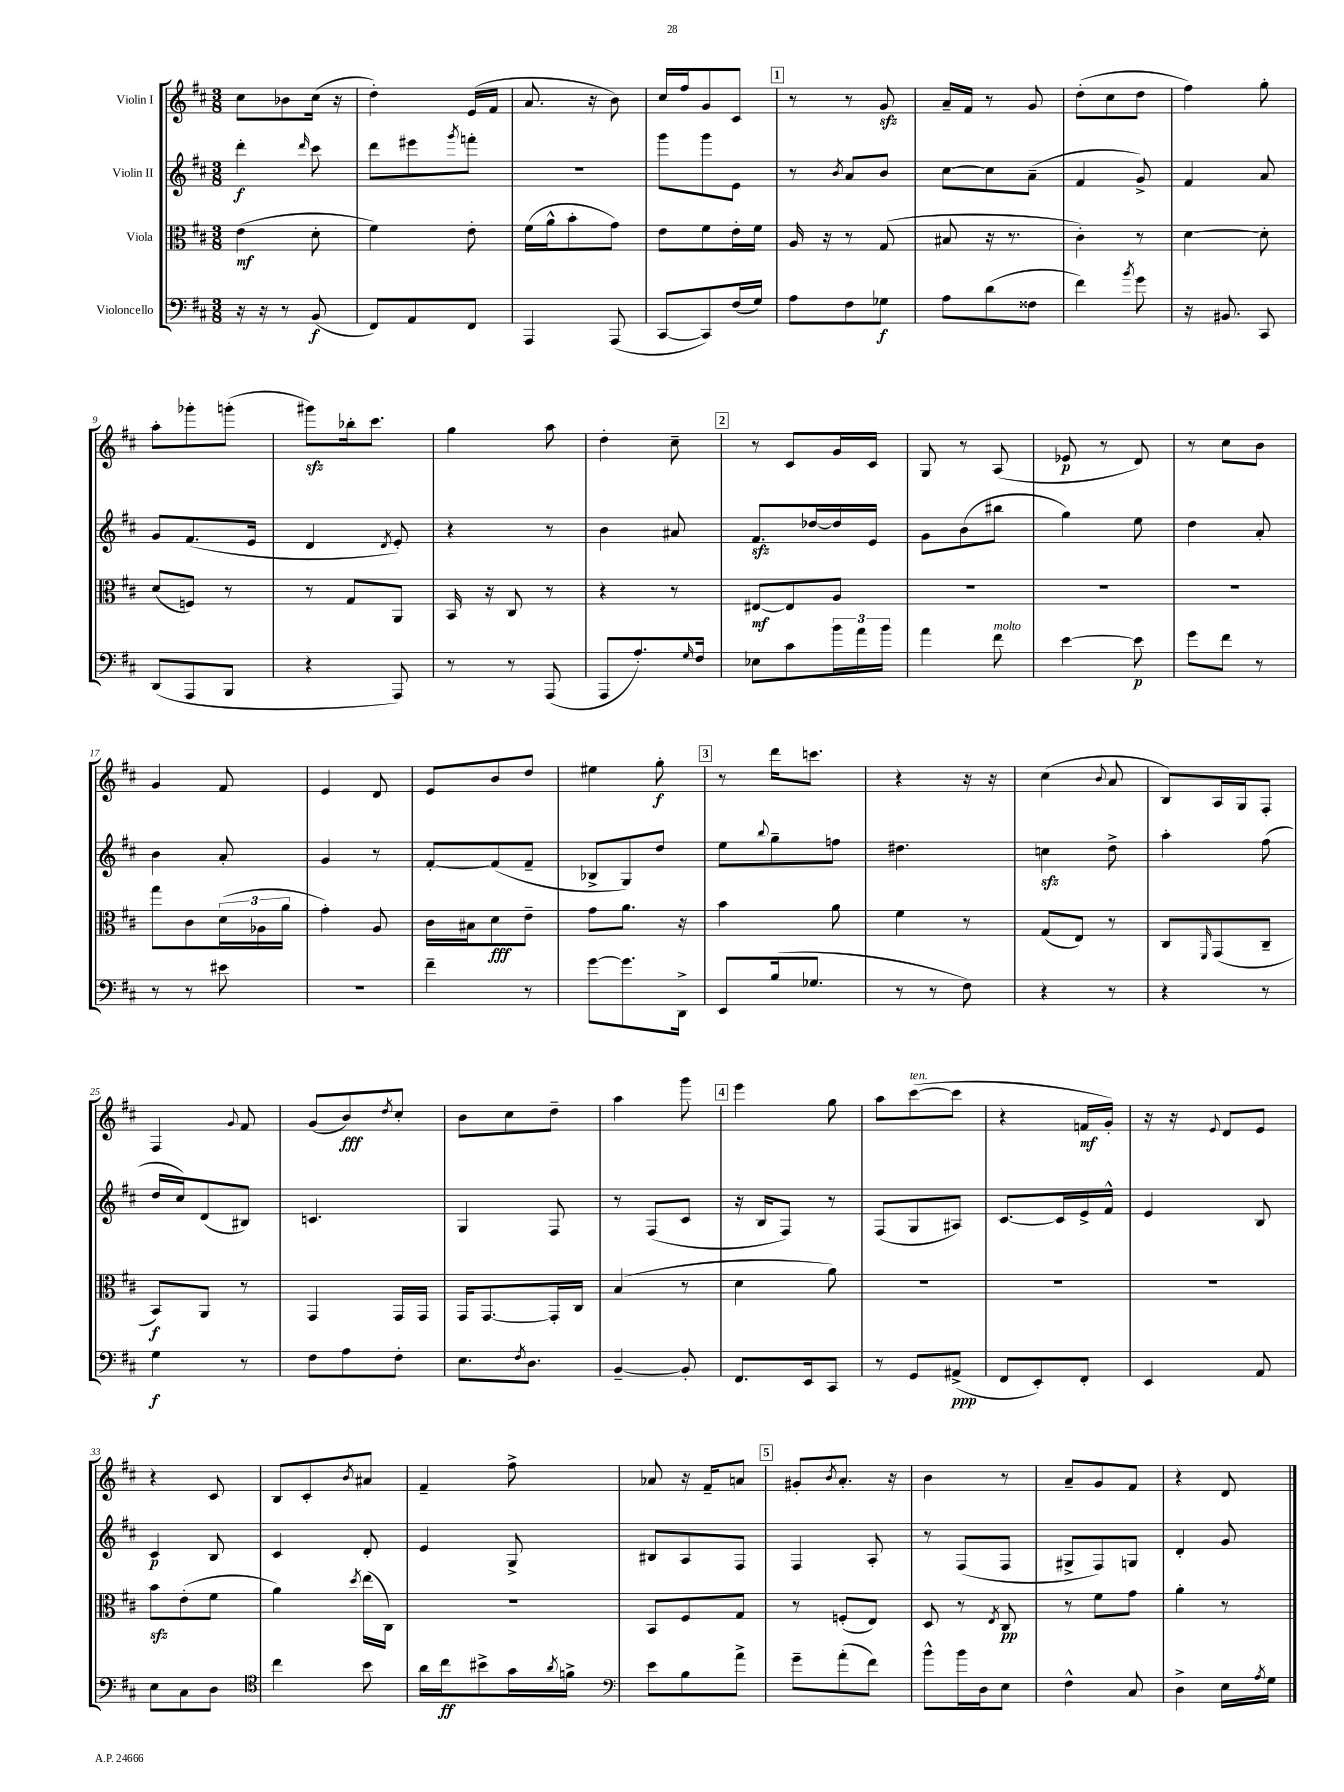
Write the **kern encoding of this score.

**kern	**kern	**kern	**kern
*staff4	*staff3	*staff2	*staff1
*clefF4	*clefC3	*clefG2	*clefG2
*k[f#c#]	*k[f#c#]	*k[f#c#]	*k[f#c#]
*M3/8	*M3/8	*M3/8	*M3/8
16r	(4e	4ddd'	8cc#
16r	.	.	.
8r	.	.	8b-
.	.	16qqddd	.
(8BB	8d'	8ccc#	(16cc#
.	.	.	16r
=	=	=	=
8FF#)	4f#)	8ddd	4dd')
8AA	.	8eee#	.
.	.	8qggg	.
8FF#	8e'	8fff'	(16e
.	.	.	16f#
=	=	=	=
4AAA	(16f#	4.r	8.a
.	16a^^	.	.
.	8b'	.	.
.	.	.	16r
(8AAA	8g)	.	8b)
=	=	=	=
[8CC#	8e	8ggg	16cc#
.	.	.	16ff#
8CC#])	8f#	8ggg	8g
(16F#	16e'	8e	8c#
16G)	16f#	.	.
=	=	=	=
8A	16A	8r	8r
.	16r	.	.
.	.	8qb	.
8F#	8r	8a	8r
8G-	(8G	8b	8g
=	=	=	=
8A	8B#	[8cc#	16a~
.	.	.	16f#
(8d	16r	8cc#]	8r
.	8.r	.	.
8F##	.	(8a~	8g
=	=	=	=
4f#)	4c#')	4f#	(8dd'
.	.	.	8cc#
8qb	.	.	.
8g	8r	8g^)	8dd
=	=	=	=
16r	[4d	4f#	4ff#)
8.BB#	.	.	.
8CC#	8d']	8a	8gg'
=	=	=	=
(8DD	(8d	8g	8aa'
8AAA	8F)	(8.f#	8ggg-'
8BBB	8r	.	(8ggg'
.	.	16e	.
=	=	=	=
4r	8r	4d	8ggg#)
.	8G	.	16bb-'
.	.	.	8.ccc#
.	.	8qd	.
8AAA)	8AA	8e')	.
=	=	=	=
8r	16BB	4r	4gg
.	16r	.	.
8r	8C#	.	.
(8AAA	8r	8r	8aa
=	=	=	=
8AAA	4r	4b	4dd'
8.A')	.	.	.
.	8r	8a#	8cc#~
16qqG	.	.	.
16F#	.	.	.
=	=	=	=
8E-	[8E#	8.f#	8r
8c#	8E#]	.	8c#
.	.	[16dd-	.
24b	8A	16dd-]	16g
24a	.	.	.
.	.	16e	16c#
24b	.	.	.
=	=	=	=
4a	4.r	8g	8G
.	.	(8b	8r
8f#	.	8bb#	(8A
=	=	=	=
[4e	4.r	4gg)	8e-
.	.	.	8r
8e]	.	8ee	8d)
=	=	=	=
8g	4.r	4dd	8r
8f#	.	.	8cc#
8r	.	8a'	8b
=	=	=	=
8r	8gg	4b	4g
8r	8c#	.	.
8e#	(24d	8a'	8f#
.	24A-	.	.
.	24a	.	.
=	=	=	=
4.r	4g')	4g	4e
.	8A	8r	8d
=	=	=	=
4f#~	16c#	[8f#'	8e
.	16B#	.	.
.	8d	(8f#]	8b
8r	8e~	8f#~	8dd
=	=	=	=
[8g	8g	8B-^	4ee#
8.g]	8.a	8G)	.
.	.	8dd	8gg'
16DD^	16r	.	.
=	=	=	=
8EE	4b	8ee	8r
.	.	8qqbb	.
(16B	.	8gg~	16ddd
8.G-	.	.	8.ccc
.	8a	8ff	.
=	=	=	=
8r	4f#	4.dd#	4r
8r	.	.	.
8F#)	8r	.	16r
.	.	.	16r
=	=	=	=
4r	(8G	4cc	(4cc#
.	8E)	.	.
.	.	.	8qqb
8r	8r	8dd^	8a
=	=	=	=
4r	8C#	4aa'	8B)
.	16qqFF#	.	.
.	(8GG	.	16A
.	.	.	16G
8r	8C#~	(8ff#	8F#'
=	=	=	=
4G	8BB)	16dd	4F#
.	.	16cc#)	.
.	8AA	(8d	.
.	.	.	8qqg
8r	8r	8B#)	8f#
=	=	=	=
8F#	4GG	4.c	(8g
8A	.	.	8b)
.	.	.	8qdd
8F#'	16GG	.	8cc#'
.	16GG	.	.
=	=	=	=
8.E	16GG	4G	8b
.	[8.GG	.	.
.	.	.	8cc#
8qF#	.	.	.
8.D	.	.	.
.	16GG']	8F#	8dd~
.	16C#	.	.
=	=	=	=
[4BB~	(4B	8r	4aa
.	.	(8F#	.
8BB']	8r	8c#	8ggg
=	=	=	=
8.FF#	4d	16r	4eee
.	.	16B	.
.	.	8F#)	.
16EE	.	.	.
8CC#	8a)	8r	8gg
=	=	=	=
8r	4.r	(8F#	8aa
8GG	.	8G	([8ccc#
(8AA#^	.	8A#)	8ccc#]
=	=	=	=
8FF#	4.r	[8.c#	4r
8EE')	.	.	.
.	.	16c#]	.
8FF#'	.	16e^	16f
.	.	16f#^^	16g')
=	=	=	=
4EE	4.r	4e	16r
.	.	.	16r
.	.	.	8qqe
.	.	.	8d
8AA	.	8B	8e
=	=	=	=
8E	8b	4c#	4r
8C#	(8e'	.	.
8D	8f#	8B	8c#
=	=	=	=
*clefC4	*	*	*
4cc#	4a)	4c#	8B
.	.	.	8c#'
.	8qdd	.	8qb
8b	(16ee	8d'	8a#
.	16C#)	.	.
=	=	=	=
16a	4.r	4e	4f#~
16cc#	.	.	.
8b#^	.	.	.
16g	.	8G^	8ff#^
8qa	.	.	.
16f^	.	.	.
=	=	=	=
*clefF4	*	*	*
8e	8BB	8B#	8a-
8B	8F#	8A	16r
.	.	.	16f#~
8a^	8G	8F#	8a
=	=	=	=
8g~	8r	4F#	8g#'
.	.	.	8qb
(8a'	(8F'	.	8.a'
8f#)	8E)	8A'	.
.	.	.	16r
=	=	=	=
8b^^	8D	8r	4b
16b	8r	(8F#	.
16D	.	.	.
.	8qE	.	.
8E	8C#	8F#	8r
=	=	=	=
4F#^^	8r	8G#^	8a~
.	8f#	8F#)	8g
8C#	8g	8G	8f#
=	=	=	=
4D^	4a'	4d'	4r
16E	8r	8g	8d
8qA	.	.	.
16G	.	.	.
==	==	==	==
*-	*-	*-	*-
